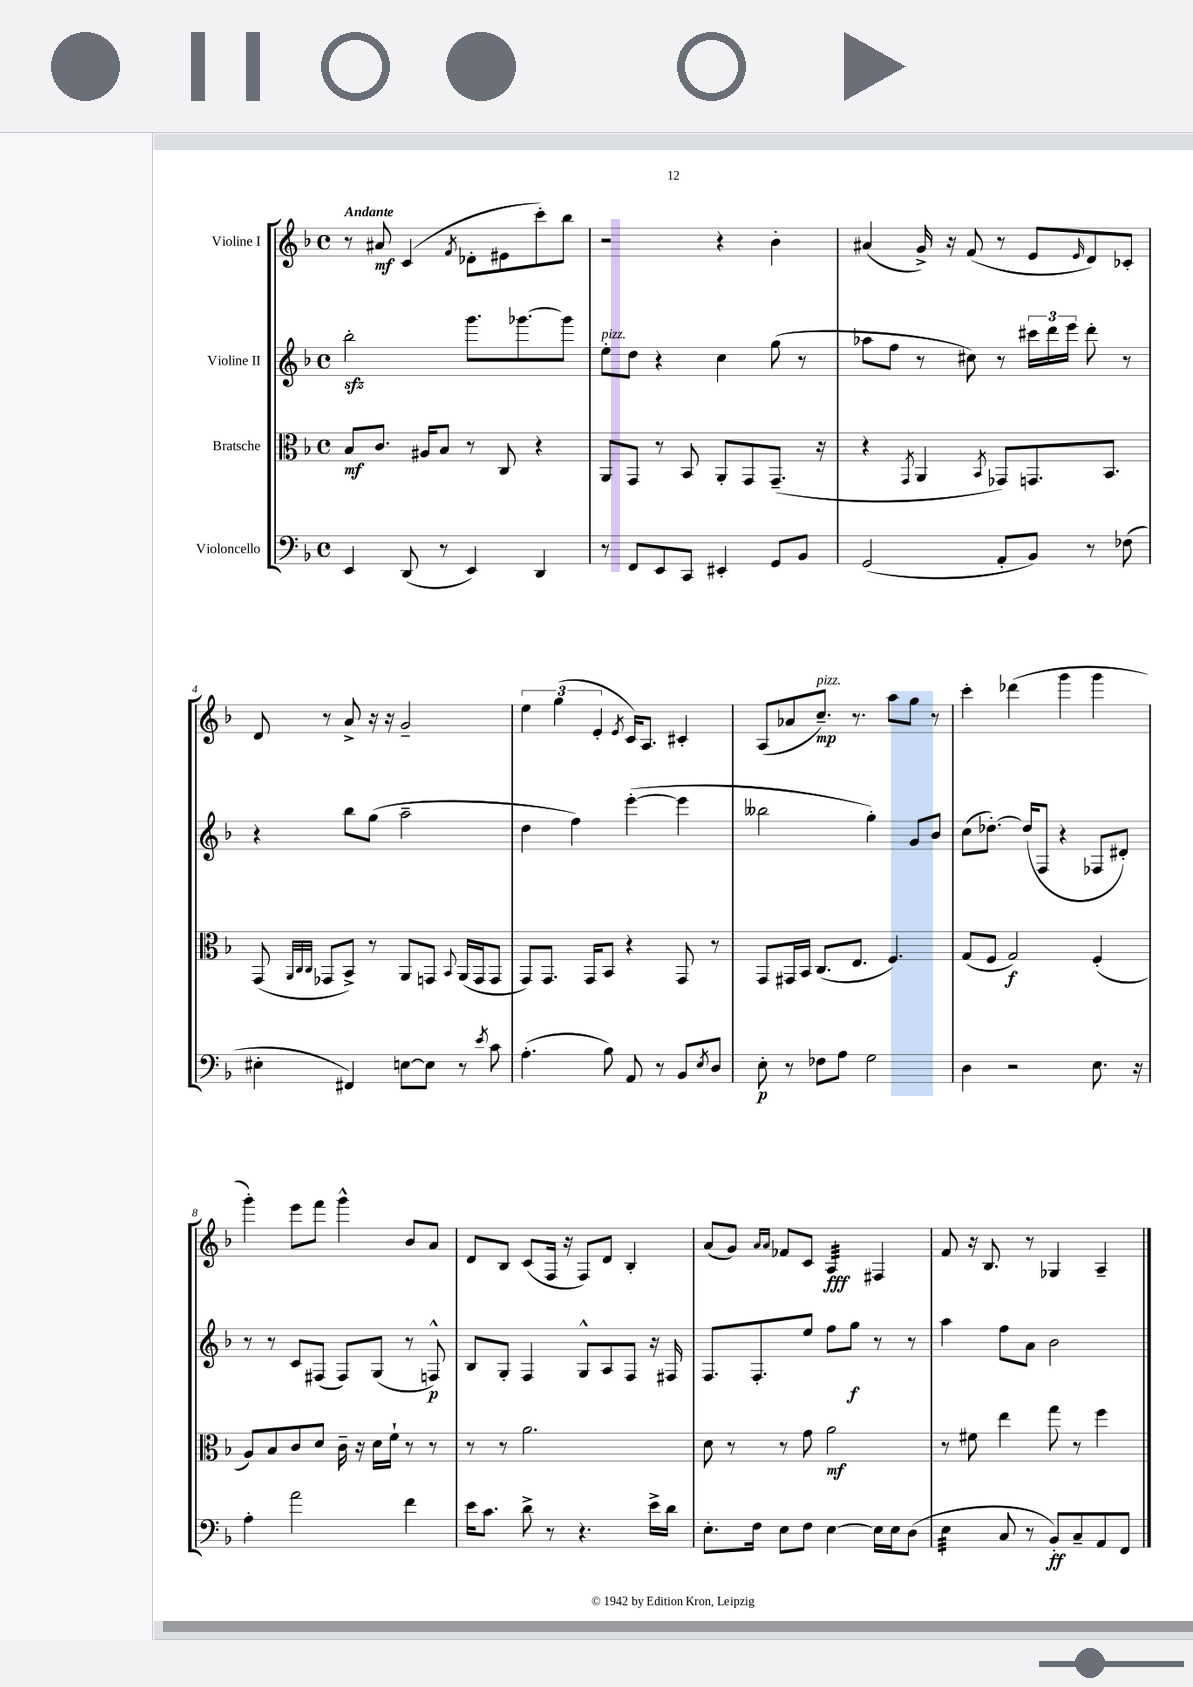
<<
\new StaffGroup <<
\new Staff = "s0" \with { instrumentName = "Violine I" } {
    \clef treble \key f \major \defaultTimeSignature \time 4/4 \tempo "Andante"
    r8 ais'8\mf c'4( \acciaccatura { f'8 } des'8-. eis'8 c'''8-.) bes''8 |
    r2 r4 bes'4-. |
    ais'4( g'16->) r16 f'8( r8 e'8 \grace { e'16 } d'8) ces'8-. |
    d'8 r8 a'8-> r16 r16 g'2-- |
    \tuplet 3/2 { e''4 g''4( e'4-. } \acciaccatura { e'8 } c'16) a8. cis'4-. |
    a8( aes'8 c''8.--\mp^\markup { \italic "pizz." }) r8. a''8 g''8 r8 |
    c'''4-. des'''4( g'''4 g'''4 |
    g'''4-.) e'''8 f'''8 g'''4-^ bes'8 a'8 |
    d'8 bes8 c'8( f16 r16 f8) d'8 bes4-. |
    a'8( g'8) \grace { a'16 a'16 } fes'8 c'8 a4:32\fff fis4 |
    f'8 r16 bes8. r8 ges4 a4-- \bar "|." |
}
\new Staff = "s1" \with { instrumentName = "Violine II" } {
    \clef treble \key f \major \defaultTimeSignature \time 4/4
    bes''2-.\sfz g'''8. ges'''8.~ ges'''8 |
    e''8-.^\markup { \italic "pizz." } d''8 r4 c''4 g''8( r8 |
    aes''8 f''8 r8 cis''8) r8 \tuplet 3/2 { cis'''16 d'''16 e'''16 } d'''8-. r8 |
    r4 bes''8 g''8( a''2-- |
    d''4 f''4) e'''4~-.( e'''4 |
    beses''2 g''4-.) g'8 bes'8 |
    c''8( des''8.~-.) des''16( f8 r4 fes8 dis'8-.) |
    r8 r8 c'8 fis8( fis8) g8( r8 f8-^\p) |
    bes8 g8-. f4 g8-^ a8 f8 r16 fis16 |
    f8. f8.-. e''8 f''8 g''8\f r8 r8 |
    a''4 f''8 a'8 bes'2 \bar "|." |
}
\new Staff = "s2" \with { instrumentName = "Bratsche" } {
    \clef alto \key f \major \defaultTimeSignature \time 4/4
    bes8\mf c'8. ais16 bes8 r8 c8 r4 |
    a,8 g,8 r8 bes,8 a,8-. g,8 g,8.--( r16 |
    r4 \acciaccatura { g,8 } a,4 \acciaccatura { bes,8 } ges,8) g,8. bes,8. |
    g,8( \grace { a,32 c32 c32 } ges,8 bes,8->) r8 a,8 g,8 \appoggiatura { bes,8 } a,16( g,16 g,8 |
    g,8) g,8. g,16 bes,8 r4 g,8 r8 |
    g,8 gis,16 bes,16 c8.( e8. f4.) |
    g8( f8 g2\f) f4-.( |
    a8) bes8 c'8 d'8 c'16-- r16 d'16 f'16-! r8 r8 |
    r8 r8 a'2. |
    d'8 r8 r8 g'8 a'2\mf |
    r8 fis'8 e''4 g''8 r8 f''4 \bar "|." |
}
\new Staff = "s3" \with { instrumentName = "Violoncello" } {
    \clef bass \key f \major \defaultTimeSignature \time 4/4
    e,4 d,8( r8 e,4) d,4 |
    r8 f,8 e,8 c,8 eis,4-. g,8 bes,8 |
    g,2( a,8-. bes,8) r8 fes8( |
    eis4-. fis,4) e8~ e8 r8 \acciaccatura { e'8 } c'8 |
    a4.-.( bes8) a,8 r8 bes,8 \acciaccatura { e8 } d8 |
    e8-.\p r8 fes8 a8 g2 |
    d4 r2 e8. r16 |
    a4-. a'2 f'4 |
    e'16 c'8. d'8-> r8 r4. e'16-> d'16 |
    e8.-. f16 e8 f8 e4~ e16 e16 d8( |
    e4:32 c8 r8 bes,8-.\ff) c8-- a,8 f,8 \bar "|." |
}
>>
>>
